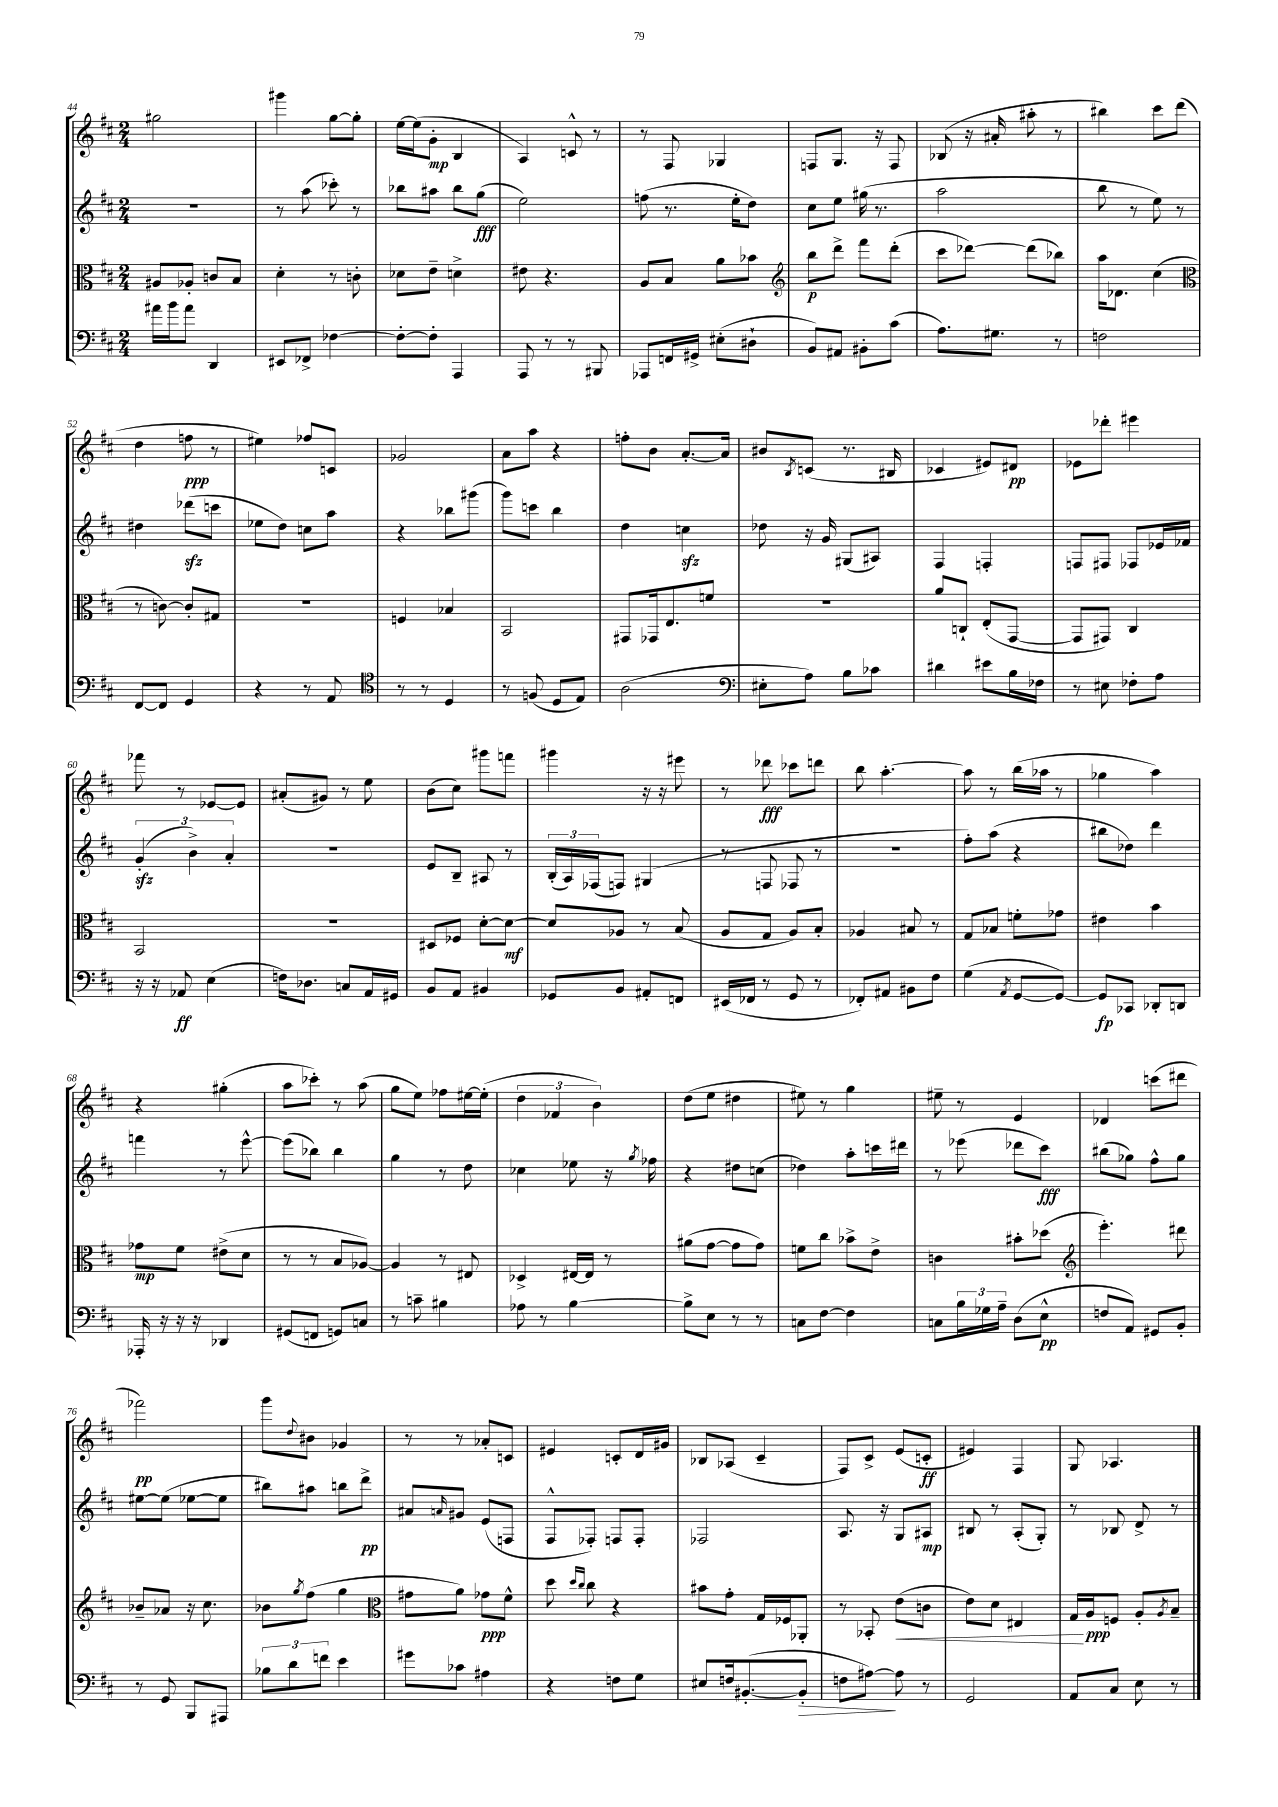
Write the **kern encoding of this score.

**kern	**kern	**kern	**kern
*staff4	*staff3	*staff2	*staff1
*clefF4	*clefC3	*clefG2	*clefG2
*k[f#c#]	*k[f#c#]	*k[f#c#]	*k[f#c#]
*M2/4	*M2/4	*M2/4	*M2/4
16a#	8A#	2r	2gg#
16b	.	.	.
8a#	8A-'	.	.
4DD	8c	.	.
.	8B	.	.
=	=	=	=
8EE#	4d'	8r	4ggg#
8FF-^	.	(8aa	.
[4F-	8r	8ccc-')	[8gg
.	8c'	8r	8gg']
=	=	=	=
8F-'_	8d-	8bb-	[16ee
.	.	.	(16ee]
8F-']	8e~	8aa#	8g'
4AAA	4d^	8bb-	4B
.	.	(8gg	.
=	=	=	=
8AAA	8e#	2ee)	4A)
8r	4.r	.	.
8r	.	.	8c^^
8BBB#	.	.	8r
=	=	=	=
8AAA-	8A	(8ff	8r
16FF	8B	8.r	8F#
16GG#^	.	.	.
(8E#'	8a	.	4G-
.	.	16ee'	.
8D#`	8b-	8dd)	.
=	=	=	=
*	*clefG2	*	*
8BB)	8bb	8cc#	8F
8AA#	8ddd^	8ee	8.G
8BB#'	8fff#	(16gg#	.
.	.	8.r	16r
(8c#	(8ddd'	.	8F
=	=	=	=
8.A)	8ccc#	2aa	(8B-
.	[8ddd-)	.	16r
8.G#	.	.	16a#'
.	(8ddd-]	.	8aa#'
8r	8bb-)	.	8r
=	=	=	=
2F	16aa	8bb	4bb#)
.	8.d-	.	.
.	.	8r	.
.	(4cc#	8ee)	8ccc#
.	.	8r	(8ddd
=	=	=	=
*	*clefC3	*	*
[8FF#	8r	4dd#	4dd
8FF#]	[8c)	.	.
4GG	8c']	(8ddd-	8ff
.	8G#	8ccc	8r
=	=	=	=
4r	2r	8ee-	4ee#)
.	.	8dd)	.
8r	.	8cc	8ff-
8AA	.	8aa	8c
=	=	=	=
*clefC4	*	*	*
8r	4F	4r	2g-
8r	.	.	.
4D	4B-	8bb-	.
.	.	(8ggg#	.
=	=	=	=
8r	2BB	8ggg)	8a
(8F	.	8ccc	8aa
8D	.	4bb	4r
8E)	.	.	.
=	=	=	=
(2A	8GG#	4dd	8ff'
.	16GG-	.	8b
.	8.E	.	.
.	.	4cc	[8.a'
.	8f	.	.
.	.	.	16a]
=	=	=	=
*clefF4	*	*	*
8E#'	2r	8dd-	8b#
.	.	.	8qB
8A)	.	16r	(8c
.	.	16g	.
8B	.	(8G#	8.r
8c-	.	8A#)	.
.	.	.	16B#
=	=	=	=
4d#	8a	4F#	4c-
.	8C`	.	.
8e#	(8E'	4F'	8e#)
16B	[8GG	.	8d#
16F-	.	.	.
=	=	=	=
8r	8GG]	8F	8e-
8E#	8GG#)	8F#	8ddd-'
8F-'	4C#	8F-	4eee#
8A	.	16e-	.
.	.	16f-	.
=	=	=	=
16r	2BB	(6g'	8fff-
16r	.	.	.
8AA-	.	.	8r
.	.	6b^)	.
(4E	.	.	[8e-
.	.	6a'	.
.	.	.	8e-]
=	=	=	=
16F)	2r	2r	(8a#'
8.D-	.	.	.
.	.	.	8g#)
8C	.	.	8r
16AA	.	.	8ee
16GG#	.	.	.
=	=	=	=
8BB	8D#	8e	(8b
8AA	8F-	8B~	8cc#)
4BB#	[8d'	8A#	8ggg#
.	8d_	8r	8fff
=	=	=	=
8GG-	8d]	(24B'	4ggg#
.	.	24A)	.
.	.	(24F-	.
8BB	8A-	8F)	.
8AA#'	8r	(4G#	16r
.	.	.	16r
8FF	(8B	.	8eee#
=	=	=	=
(16EE#	8A	8r	8r
16FF-	.	.	.
8r	8G	8F	8ddd-
8GG	8A)	8F-	8ccc-
8r	8B'	8r	8ddd
=	=	=	=
8FF-')	4A-	2r	8bb
8AA#	.	.	[4.aa'
8BB#	8B#	.	.
8F#	8r	.	.
=	=	=	=
(4G	8G	8ff#')	8aa]
.	8B-	(8aa	8r
8qAA	.	.	.
[8GG	8f'	4r	(16bb
.	.	.	16aa-
8GG_)	8g-	.	8r
=	=	=	=
8GG]	4e#	8bb#	4gg-
8CC-	.	8dd-)	.
8DD-'	4b	4ddd	4aa)
8DD	.	.	.
=	=	=	=
16AAA-'	8g-	4fff	4r
16r	.	.	.
16r	8f#	.	.
16r	.	.	.
4DD-	(8e#^	8r	(4gg#'
.	8d	[8eee^^	.
=	=	=	=
(8GG#	8r	(8eee]	8aa
8FF	8r	8bb-)	8ccc-')
8GG)	8B	4bb-	8r
8C	[8A-)	.	(8aa
=	=	=	=
8r	4A-]	4gg	8gg
8c~	.	.	8ee)
4B#	8r	8r	8ff-
.	8E#	8dd	[16ee#
.	.	.	(16ee#']
=	=	=	=
8A-	4D-^	4cc-	6dd
8r	.	.	.
.	.	.	6f-
[4B	[16E#	8ee-	.
.	16E#]	.	.
.	.	.	6b)
.	8r	16r	.
.	.	8qgg	.
.	.	16ff-	.
=	=	=	=
8B^]	(8a#	4r	(8dd
8E	[8g	.	8ee
8r	8g]	8dd#	4dd#
8r	8g)	(8cc	.
=	=	=	=
8C	8f	4dd-)	8ee#)
[8F#	8cc#	.	8r
4F#]	8b-^	8aa'	4gg
.	8e^	16ccc	.
.	.	16ddd#	.
=	=	=	=
8C	4c	8r	8ee#~
24B	.	(8eee-	8r
24G-	.	.	.
24A~	.	.	.
(8D	8b#'	8ddd-	4e
8E^^	(8dd-	8ccc#)	.
=	=	=	=
*	*clefG2	*	*
8F	4.eee')	(8bb#	4d-
8AA)	.	8gg-)	.
8GG#	.	8ff#^^	(8ccc
8BB'	8ddd#	8gg-	8ddd#
=	=	=	=
8r	8b-~	[8ee#	2fff-)
8GG	8a-	(8ee#]	.
8BBB	16r	[8ee-	.
.	8.cc#	.	.
8AAA#	.	8ee-]	.
=	=	=	=
12B-	8b-	8bb#)	8ggg
12d	.	.	.
.	8qgg	.	8qqdd
.	(8ff#	8aa#	8b#
12f	.	.	.
4e	4gg	8bb	4g-
.	.	8ddd^	.
=	=	=	=
*	*clefC3	*	*
8g#	8g#	8a#	8r
.	.	16qqa	.
8c-	8a)	8g#	8r
4A#	8g-	(8e	8a-'
.	8f#^^	8F	8c
=	=	=	=
4r	8dd	8F#^^	4e#
.	16qqdd	.	.
.	16qqcc#	.	.
.	8cc#	8F-')	.
8F	4r	8F	8c'
8G	.	8F'	16d
.	.	.	16g#
=	=	=	=
8E#	8b#	2F-	8B-
16F	8g'	.	(8A-
([8.BB#'	.	.	.
.	16G	.	4c#~
.	16F-	.	.
8BB#']	8AA-'	.	.
=	=	=	=
8F	8r	8.A	8F#)
[8A#)	8BB-'	.	8c#^
.	.	16r	.
8A#]	(8e	8G	(8e
8r	8c	8A#	8c'
=	=	=	=
2GG	8e)	8B#	4e#)
.	8d	8r	.
.	4E#	(8A'	4F#
.	.	8G')	.
=	=	=	=
8AA	16G	8r	8G
.	16A	.	.
8C#	8F	8B-	4.A-
8E	8A'	8d^	.
.	8qA	.	.
8r	8B~	8r	.
==	==	==	==
*-	*-	*-	*-
